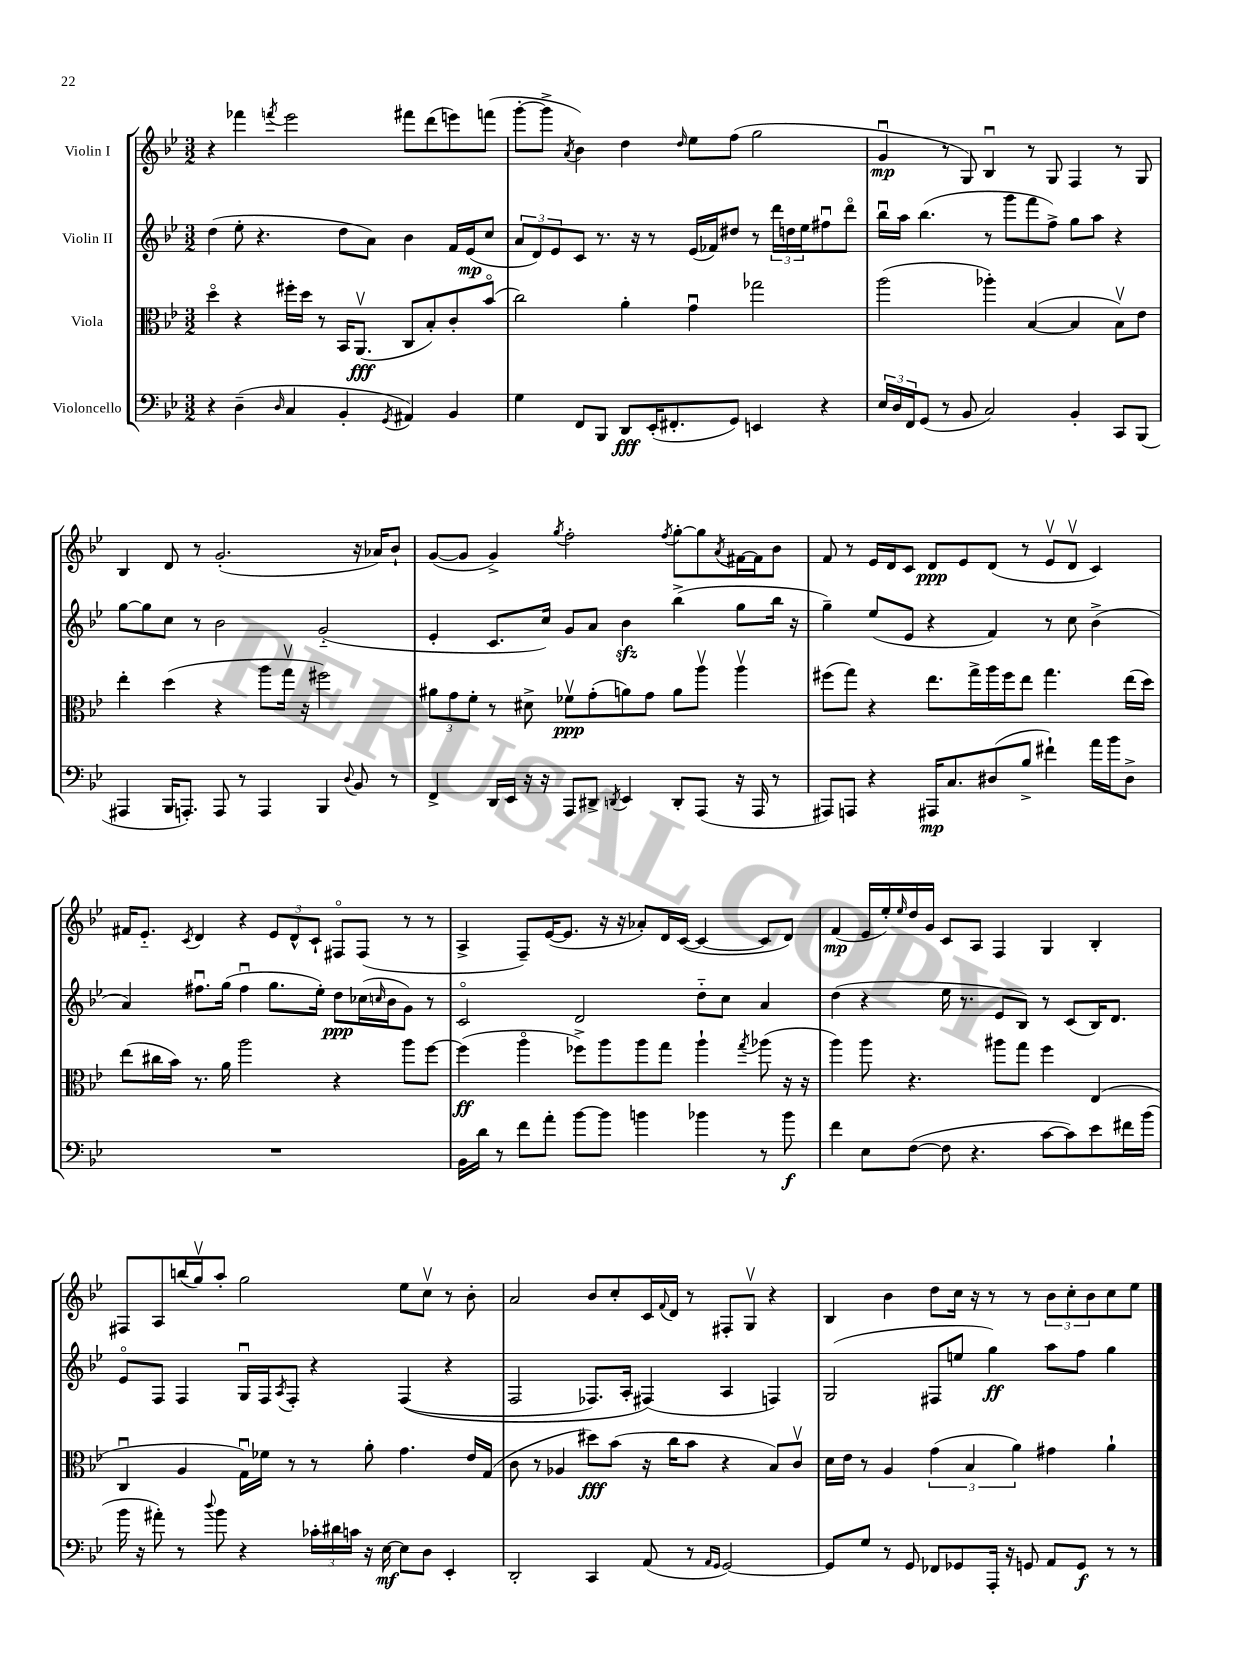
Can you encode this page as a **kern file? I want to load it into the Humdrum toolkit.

**kern	**kern	**kern	**kern
*staff4	*staff3	*staff2	*staff1
*clefF4	*clefC3	*clefG2	*clefG2
*k[b-e-]	*k[b-e-]	*k[b-e-]	*k[b-e-]
*M3/2	*M3/2	*M3/2	*M3/2
4r	4ddo\	(4dd\	4r
(4D~\	4r	8ee-'\	4fff-\
.	.	4.r	.
16qqD/	.	.	8qfff/
4C/	16ff#'\LL	.	2eee-\
.	16dd\JJ	.	.
.	8r	.	.
4BB-'/	16BB-/LK	8dd\L	.
.	(8.AAv/J	.	.
.	.	8a\J)	.
8qGG/	.	.	.
4AA#/)	8C/L	4b-\	8fff#\L
.	8B-'/)	.	(8ddd\
4BB-/	8c'/	16f/LL	8eee\)
.	.	(16e-/J	.
.	(8b-o/J	8cc/J	(8fff\J
=	=	=	=
4G\	2cc\)	12a/L	[8ggg'\L
.	.	12d/)	.
.	.	.	8ggg^\]J
.	.	12e-/	.
.	.	.	8qa/
8FF/L	.	8c/J	4b-\)
8BBB-/J	.	8.r	.
8DD/L	4a'\	.	4dd\
.	.	16r	.
(16EE-'/K	.	8r	.
8.FF#'/	.	.	.
.	.	.	16qqdd/
.	4gu\	(16e-/LL	8ee-\L
.	.	16f-/J)	.
8GG/J)	.	8dd#/J	(8ff\J
4EE/	2gg-\	8r	2gg\
.	.	24ddd\LL	.
.	.	24dd\	.
.	.	24ee-\J	.
4r	.	8ff#u\	.
.	.	8dddo\J	.
=	=	=	=
24E-/LL	(2aa\	16bb-u\LL	4gu/
24D/	.	.	.
.	.	16aa\JJ	.
24FF/J	.	.	.
(8GG/J	.	(4.bb-\	.
8r	.	.	8r
8BB-/	.	.	8G/)
2C/)	4aa-'\)	8r	4B-u/
.	.	8ggg\L	.
.	([4B-/	8fff\	8r
.	.	8ff^\J)	8G/
4BB-'/	4B-/]	8gg\L	4F/
.	.	8aa\J	.
8CC/L	8B-v\L)	4r	8r
(8BBB-/J	8e-\J	.	8G/
=	=	=	=
4AAA#/	4ee-'\	[8gg\L	4B-/
.	.	8gg\]	.
16BBB-/LK	(4dd\	8cc\J	8d/
8.AAA'/J)	.	.	.
.	.	8r	8r
8AAA/	4r	2b-\	(2.g'/
8r	.	.	.
4AAA/	8aa\L	.	.
.	16ggv\Jk	.	.
.	16r	.	.
4BBB-/	2ff#\)	(2g'~/	.
8qqD/	.	.	.
8BB-/	.	.	16r
.	.	.	16a-/LK)
8r	.	.	8b-`/J
=	=	=	=
4FF^/	12a#\L	4e-'/	([8g/L
.	12g\	.	.
.	.	.	8g/]J
.	12f'\J	.	.
16DD/LL	8r	8.c/L	4g^/)
16EE-/JJ	.	.	.
16r	8d#^\	.	.
16r	.	16cc/Jk)	.
.	.	.	8qgg/
8AAA/L	8f-v\L	8g/L	2ff'\
8DD#^/J	(8g'\	8a/J	.
8qDD/	.	.	.
4EE-/	8a\)	4b-\	.
.	8g\J	.	.
.	.	.	8qff/
8DD'/L	8a\L	(4bb-^\	[8gg'\L
(8AAA/J	8aav\J	.	8gg\]
.	.	.	8qa/
16r	4aav\	8gg\L	[16f#\L
16AAA/	.	.	16f#\]J
8r	.	16bb-\Jk	8b-\J
.	.	16r	.
=	=	=	=
8AAA#/L)	(8ff#\L	4gg~\)	8f/
8AAA/J	8gg\J)	.	8r
4r	4r	(8ee-/L	16e-/LL
.	.	.	16d/J
.	.	8e-/J	8c/J
16AAA#/LK	8.ee-\L	4r	8d/L
8.C/	.	.	.
.	.	.	8e-/
.	16gg^\L	.	.
(8D#/	16aa\	4f/)	(8d/J
.	16ff#\J	.	.
8B-^/J	8ee-\J	.	8r
4f#`\)	4.gg\	8r	8e-v/L
.	.	8cc\	8dv/J
16a\LL	.	(4b-^\	4c/)
16b-\J	.	.	.
8D#^\J	(16ee-\LL	.	.
.	16dd\JJ)	.	.
=	=	=	=
1.r	(8ee-\L	4a/)	16f#/LK
.	.	.	8.e-'~/J
.	16cc#\L	.	.
.	16b-\JJ)	.	.
.	.	.	8qc/
.	8.r	8.ff#u\L	4d/
.	16a\	(16gg\Jk	.
.	2aa\	4ff#u\	4r
.	.	8.gg\L	12e-/L
.	.	.	12d^^/
.	.	.	12c`/J
.	.	16ee-'\Jk)	.
.	4r	8dd\L	8F#o/L
.	.	(16cc-\L	(8F#/J
.	.	16qqcc/	.
.	.	16b-\J	.
.	8aa\L	8g\J)	8r
.	[8ff\J	8r	8r
=	=	=	=
16BB-\LL	(4ff\]	2co/	4A^/
16d\JJ	.	.	.
8r	.	.	.
8f\L	4aao\	.	8F~/L)
8a'\J	.	.	([16e-/K
.	.	.	8.e-/]J
[8b-\L	8ff-^\L)	2d/	.
8b-\]J	8aa\	.	16r
.	.	.	16r
4b\	8aa\	.	8a-'/L)
.	8gg\J	.	16d/L
.	.	.	([16c/JJ
4b-\	4aa`\	8dd'~\L	4c/_
.	.	8cc\J	.
.	8qgg/	.	.
8r	(8aa-\	4a/	8c/]L
8b-\	16r	.	8d/J)
.	16r	.	.
=	=	=	=
4f\	4aa\)	(4dd\	(4f/
8E-\L	8aa\	4r	16e-/LL
.	.	.	16ee-'/)
.	.	.	16qqee-/
([8F\J	4.r	.	16dd/
.	.	.	16g/JJ
8F\]	.	16ee-\	8c/L
.	.	8.r	.
4.r	.	.	8A/J
.	8aa#\L	8e-/L	4F/
.	8gg\J	8B-/J)	.
[8c\L	4ff\	8r	4G/
8c\])	.	(8c/L	.
8e-\	(4E-/	16B-/K)	4B-'/
.	.	8.d/J	.
16f#\L	.	.	.
(16b-\JJ	.	.	.
=	=	=	=
16b-\	4Cu/	8e-o/L	8F#/L
16r	.	.	.
8a#'\)	.	8F/J	8A/
8r	4A/	4F/	(16bb/L
.	.	.	16ggv/J)
8qqdd/	.	.	.
8b-\	.	.	8aa'/J
4r	16Gu\LL)	16Gu/LL	2gg\
.	16f-\JJ	16F/J	.
.	.	8qA/	.
.	8r	8F'/J	.
24c-'\LL	8r	4r	.
24d#\	.	.	.
24c\JJ	.	.	.
16r	8a'\	.	.
[16E-\	.	.	.
8E-\]L	4.g\	&((4F/	8ee-\L
8D\J	.	.	8ccv\J
4EE-'/	.	4r	8r
.	16e-/LL	.	8b-'\
.	(16G/JJ	.	.
=	=	=	=
2DD'/	8c\	2F/	2a/
.	8r	.	.
.	4A-/	.	.
4CC/	8dd#\L)	8.F-/L)	8b-/L
.	(8b-\J	.	8cc'/
.	.	16A'/Jk	.
(8AA/	16r	(4F#/&)	16c/L
.	.	.	8qqf/
.	16cc\LK	.	16d/JJ
8r	8b-\J	.	8r
16qqAA/LL	.	.	.
16qqGG/JJ	.	.	.
[2GG/)	4r	4A/	8F#'/L
.	.	.	8Gv/J
.	8B-/L)	4F/)	4r
.	8cv/J	.	.
=	=	=	=
8GG/]L	16d\LL	(2G/	4B-/
.	16e-\JJ	.	.
8G/J	8r	.	.
8r	4A/	.	4b-\
8GG/	.	.	.
8FF-/L	(6g\	8F#/L	8dd\L
8GG-/	.	8ee/J	16cc\Jk
.	6B-/	.	.
.	.	.	16r
16AAA'/Jk	.	4gg\)	8r
16r	.	.	.
.	6a\)	.	.
8GG/	.	.	8r
8AA/L	4g#\	8aa\L	12b-\L
.	.	.	12cc'\
8GG/J	.	8ff\J	.
.	.	.	12b-\
8r	4a`\	4gg\	8cc\
8r	.	.	8ee-\J
==	==	==	==
*-	*-	*-	*-
